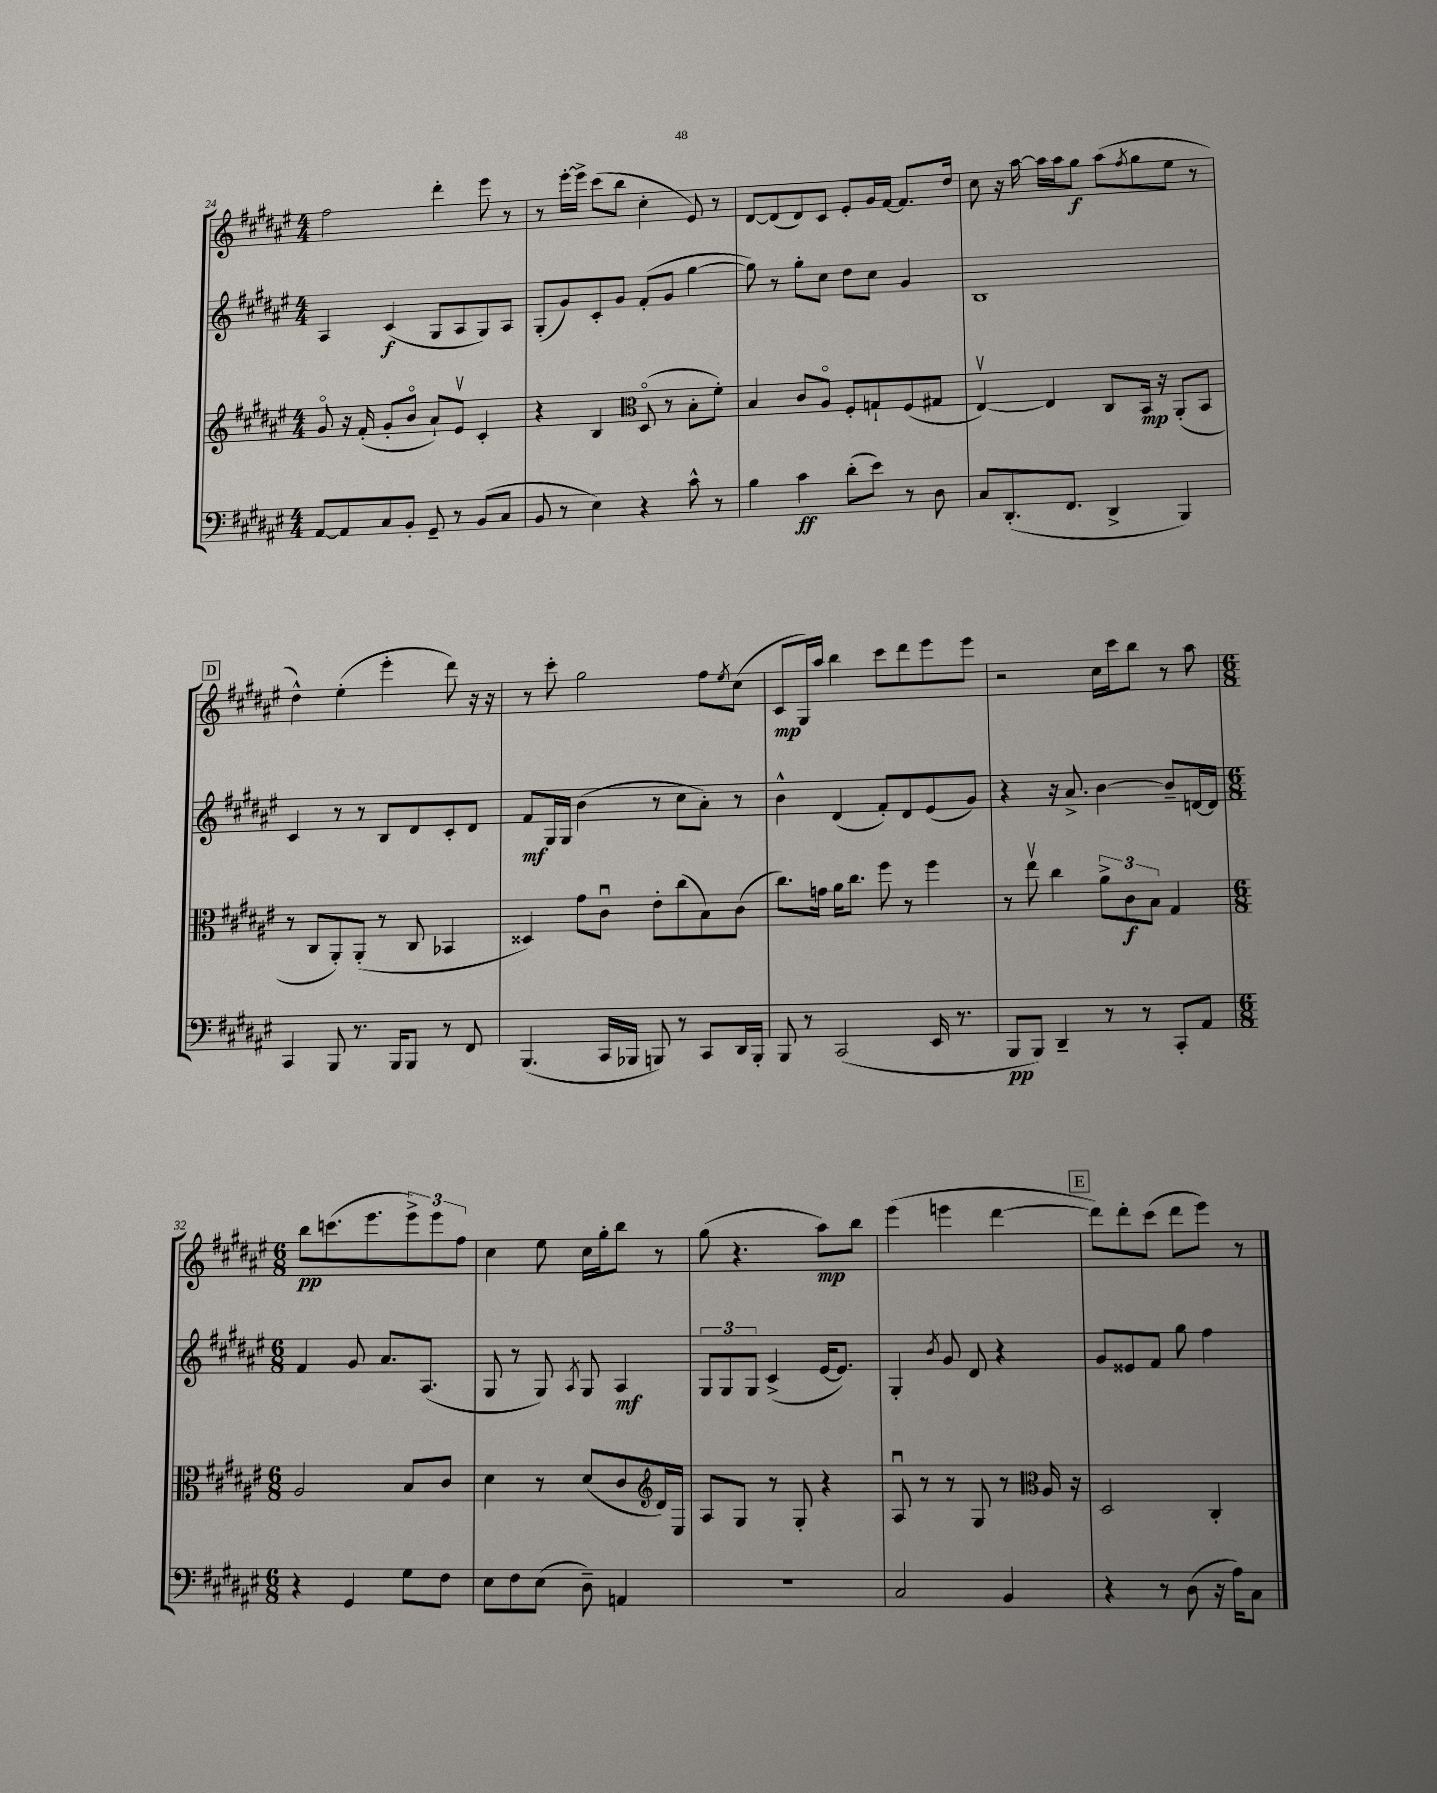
<<
\new StaffGroup <<
\new Staff = "s0" {
    \clef treble \key fis \major \numericTimeSignature \time 4/4
    fis''2 dis'''4-. eis'''8 r8 |
    r8 eis'''16~-. eis'''16-> cis'''8( b''8 cis''4-. eis'8) r8 |
    dis'8~ dis'8( dis'8) cis'8 eis'8-. gis'16 fis'16~ fis'8. dis''16 |
    cis''8 r16 ais''16~ ais''16 ais''16 gis''8\f ais''8( \acciaccatura { fis''8 } gis''8 eis''8 r8 |
    \mark \markup { \box "D" } dis''4-^) eis''4-.( eis'''4-. dis'''8) r16 r16 |
    r8 cis'''8-. gis''2 fis''8 \acciaccatura { eis''8 } cis''8( |
    cis'8\mp gis16) ais''16 b''4 cis'''8 dis'''8 eis'''8 eis'''8 |
    r2 cis''16 cis'''16 b''8 r8 ais''8 |
    \numericTimeSignature \time 6/8 b''8\pp c'''8.( eis'''8. \tuplet 3/2 { eis'''8->) eis'''8 fis''8 } |
    cis''4 eis''8 cis''16 gis''16-. b''8 r8 |
    gis''8( r4. ais''8\mp) b''8 |
    eis'''4( e'''4 dis'''4~ |
    \mark \markup { \box "E" } dis'''8) dis'''8-. cis'''8( dis'''8 eis'''8) r8 \bar "|." |
}
\new Staff = "s1" {
    \clef treble \key fis \major \numericTimeSignature \time 4/4
    ais4 cis'4\f( gis8 ais8 gis8) ais8 |
    gis8-.( gis'8) cis'8-. gis'8 fis'8-.( gis'8 gis''4~ |
    gis''8) r8 gis''8-. cis''8 dis''8 cis''8 gis'4 |
    b1 |
    \mark \markup { \box "D" } cis'4 r8 r8 b8 dis'8 cis'8-. dis'8 |
    fis'8\mf gis16 gis16 b'4( r8 cis''8 ais'8-.) r8 |
    b'4-^ dis'4( fis'8-.) dis'8 eis'8( gis'8) |
    r4 r16 ais'8.-> b'4~ b'8-- d'16~ d'16 |
    \numericTimeSignature \time 6/8 fis'4 gis'8 ais'8. ais8.( |
    gis8 r8 gis8) \acciaccatura { ais8 } gis8 ais4\mf |
    \tuplet 3/2 { gis8 gis8 gis8 } cis'4->( eis'16~ eis'8.) |
    gis4-. \acciaccatura { b'8 } gis'8 dis'8 r4 |
    \mark \markup { \box "E" } gis'8 eisis'8 fis'8 gis''8 fis''4 \bar "|." |
}
\new Staff = "s2" {
    \clef treble \key fis \major \numericTimeSignature \time 4/4
    gis'8\flageolet r16 fis'16-.( gis'8-. b'8\flageolet ais'8-!) eis'8\upbow cis'4-. |
    r4 b4 \clef alto dis8\flageolet( r8 b8-. fis'8-.) |
    b4 cis'8 ais8\flageolet fis8-. g8-! fis8( gis8 |
    eis4~\upbow) eis4 cis8 b,16\mp r16 ais,8-.( b,8 |
    \mark \markup { \box "D" } r8 cis8 ais,8-.) ais,8-.( r8 cis8 bes,4 |
    disis4) gis'8 cis'8\downbow eis'8-. cis''8( b8) cis'8( |
    cis''8.) g'16 ais'16 cis''8. fis''8 r8 fis''4 |
    r8 eis''8\upbow cis''4 \tuplet 3/2 { ais'8-> cis'8\f b8 } gis4 |
    \numericTimeSignature \time 6/8 ais2 b8 cis'8 |
    dis'4 r8 dis'8( cis'8 dis'16) eis16 |
    \clef treble ais8 gis8 r8 gis8-. r4 |
    ais8\downbow r8 r8 gis8 r8 ais16 r16 |
    \mark \markup { \box "E" } \clef alto dis2 cis4-. \bar "|." |
}
\new Staff = "s3" {
    \clef bass \key fis \major \numericTimeSignature \time 4/4
    ais,8~ ais,8 cis8 b,8-. gis,8-- r8 b,8( cis8 |
    b,8 r8 eis4) r4 cis'8-^ r8 |
    b4 cis'4\ff dis'8-.( eis'8) r8 dis8 |
    cis8 dis,8.-.( fis,8. dis,4-> b,,4) |
    \mark \markup { \box "D" } cis,4 b,,8 r8. b,,16 b,,8 r8 fis,8 |
    b,,4.( cis,16 bes,,16 b,,8) r8 cis,8 dis,16 b,,16-. |
    b,,8 r8 cis,2( eis,16 r8. |
    b,,8\pp b,,8) dis,4-- r8 r8 cis,8-. ais,8 |
    \numericTimeSignature \time 6/8 r4 gis,4 gis8 fis8 |
    eis8 fis8 eis8( dis8--) a,4 |
    R2. |
    cis2 b,4 |
    \mark \markup { \box "E" } r4 r8 dis8( r16 ais16) cis8 \bar "|." |
}
>>
>>
\layout { \context { \Score currentBarNumber = #24 } }
